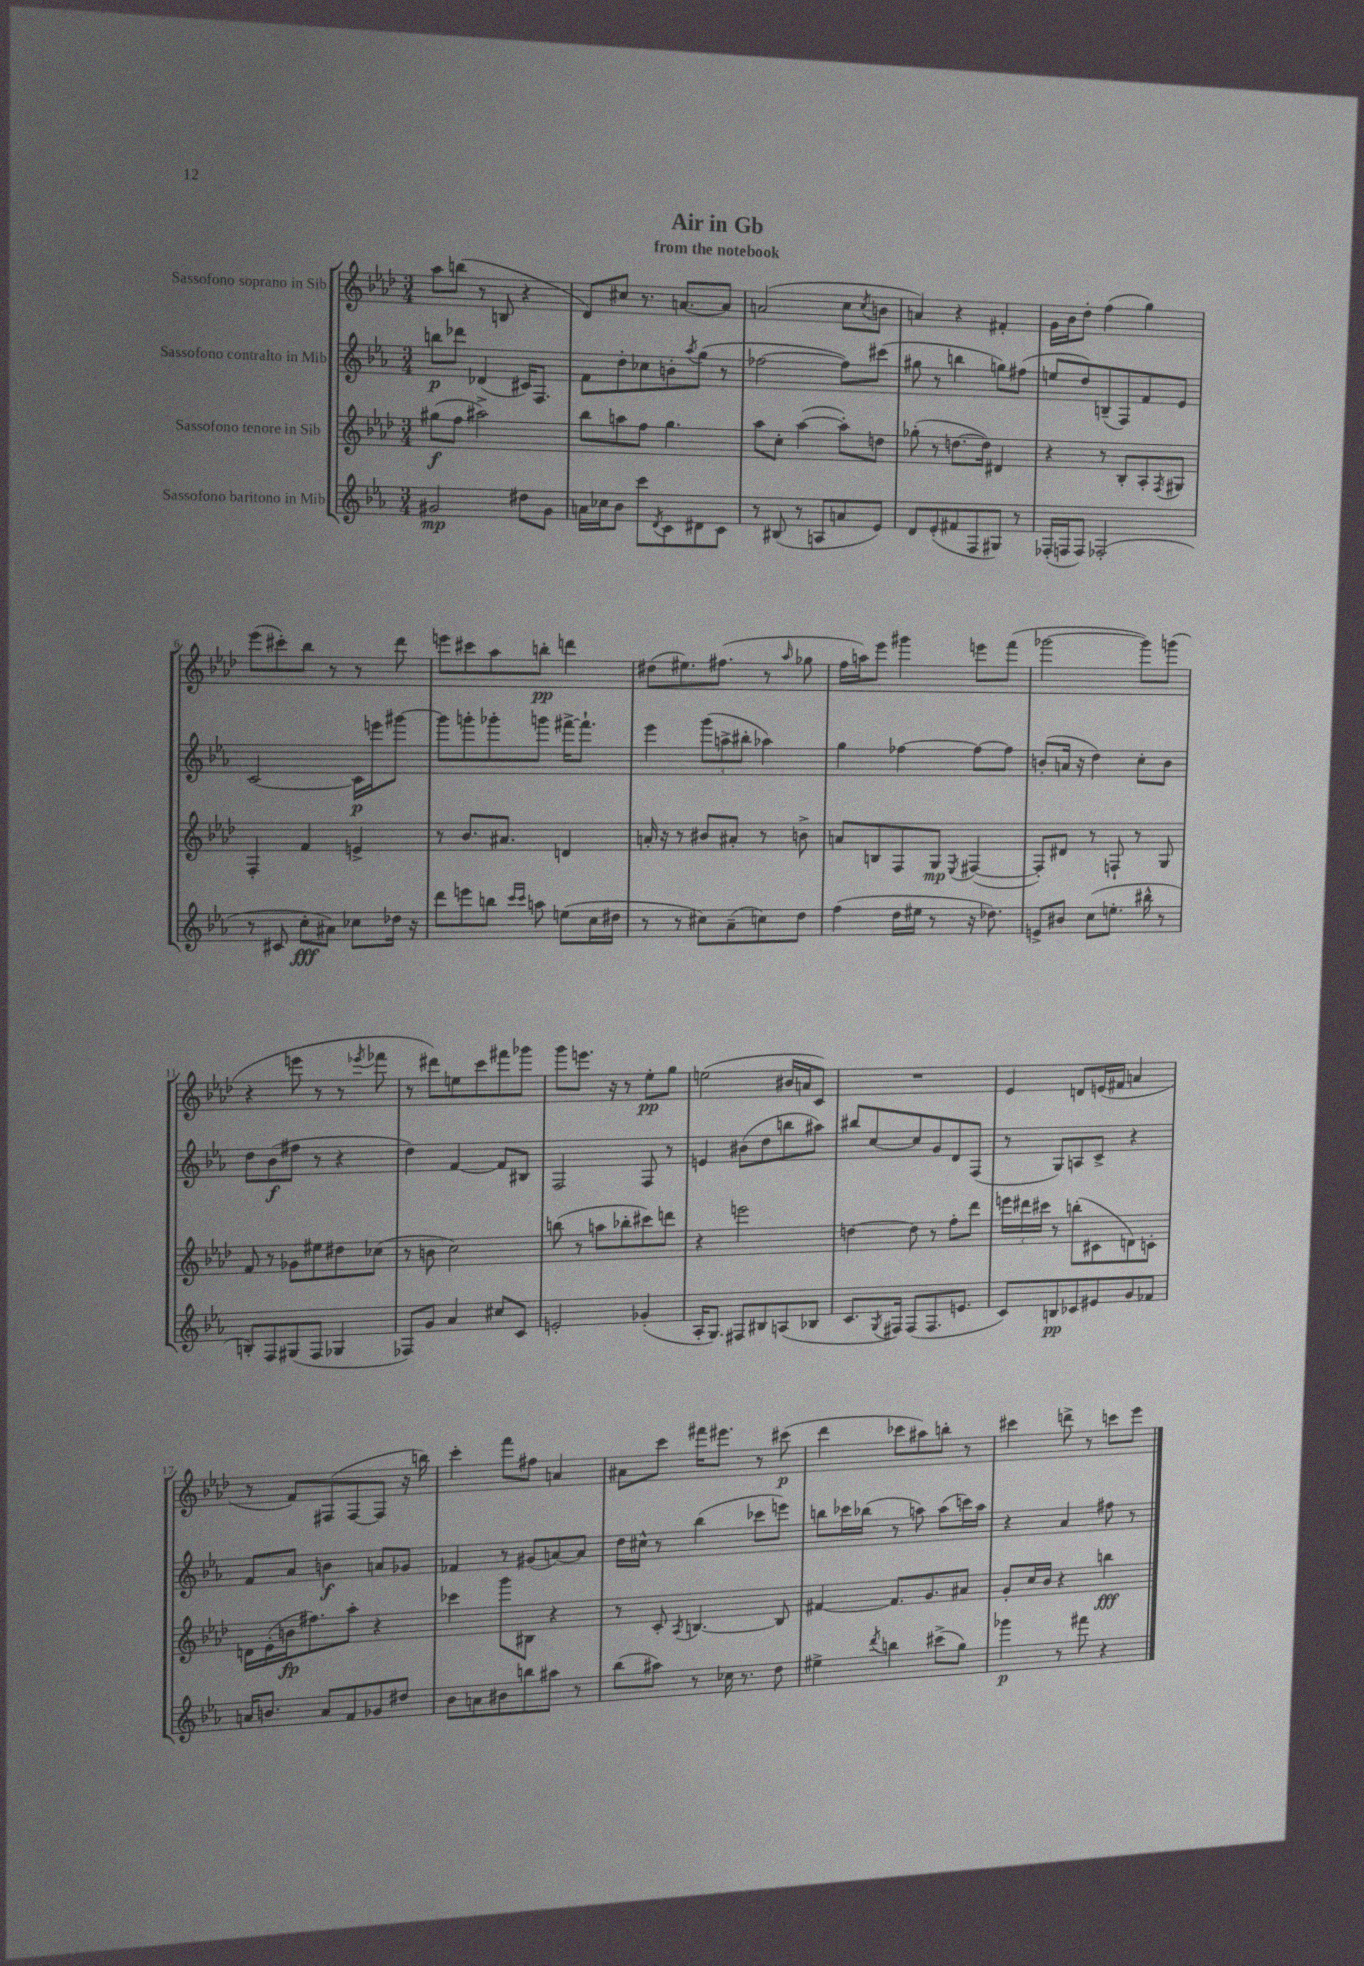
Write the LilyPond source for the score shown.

\header { title = "Air in Gb" subtitle = "from the notebook" }
<<
\new StaffGroup <<
\new Staff = "s0" \with { instrumentName = "Sassofono soprano in Sib" } {
    \clef treble \key aes \major \numericTimeSignature \time 3/4
    aes''8 b''8( r8 b8 r4 |
    des'8) cis''8 r8. a'8.~ a'8 |
    a'2( c''8 \acciaccatura { c''8 } b'8 |
    a'4) r4 fis'4-. |
    g'16 bes'16 des''8-. f''4( g''4) |
    ees'''8( cis'''8-.) bes''8 r8 r8 des'''8 |
    e'''8 cis'''8 aes''8 b''8-.\pp d'''4 |
    dis''8( eis''8.) fis''8.( r8 \grace { aes''16 } ges''8 |
    f''16 a''16) ees'''8 gis'''4 e'''8 f'''8( |
    ges'''2~ ges'''8) g'''8( |
    r4 e'''8 r8 r8 \acciaccatura { ees'''8 } fes'''8 |
    r8 dis'''8) e''8 c'''8 fis'''8 ges'''8 |
    g'''8 e'''8. r16 r8 ees''8-.\pp g''8 |
    e''2( bis'16 a'16 c'8) |
    R2. |
    ees'4 d'8 e'16( fis'16 a'4 |
    r8 f'8) fis8( fis8~ fis8 r16 b''16) |
    c'''4-. f'''8 fis''8 a'4 |
    ais'8 c'''8 fis'''16 eis'''8. r8 cis'''8\p( |
    des'''4 ces'''8 ais''8) b''8-. r8 |
    cis'''4 d'''8-> r8 c'''8 ees'''8 \bar "|." |
}
\new Staff = "s1" \with { instrumentName = "Sassofono contralto in Mib" } {
    \clef treble \key ees \major \numericTimeSignature \time 3/4
    b''8\p des'''8 des'4( cis'16) f8. |
    f'8 d''8-. ces''8 b'8-. \acciaccatura { aes''8 } g''8( r8 |
    fes''2~ fes''8) cis'''8( |
    gis''8 r8 b''4 g''8) fis''8( |
    e''8 d''8) b8--( f8) f'8 ees'8 |
    c'2~ c'16\p e'''16 gis'''8~ |
    gis'''8 g'''8-. ges'''8-. g'''8 fis'''16~-> fis'''8.-! |
    ees'''4 \tuplet 3/2 { g'''8( a''8-> bis''8-. } aes''4) |
    g''4 fes''4~ fes''8~ fes''8 |
    b'8-.( a'16 r16 d''4) c''8-. b'8 |
    d''8 bes'8\f( fis''8 r8 r4 |
    d''4) f'4~ f'8 bis8 |
    f2 f8 r8 |
    e'4 bis'8( d''8 b''8 ais''8) |
    bis''8 c''8~ c''8 g'8 d'8 f8( |
    r8 g8) a8 c'8-> r4 |
    f'8 aes'8 b'4\f a'8 ges'8 |
    fes'4 r8 gis'8( a'8~) a'8 |
    d''16 cis''16-^ r8 bes''4( ces'''8 e'''8) |
    b''8 ces'''16 bes''16( r8 a''8) a''8( c'''16) a''16 |
    r4 aes'4 fis''8 r8 \bar "|." |
}
\new Staff = "s2" \with { instrumentName = "Sassofono tenore in Sib" } {
    \clef treble \key aes \major \numericTimeSignature \time 3/4
    gis''8\f( f''8 ais''2->) |
    bes''8 a''8 f''8 g''4. |
    aes''8 c''8-. aes''4~( aes''8-.) d''8 |
    ges''8-.( r8 d''8.~ d''16) dis'4 |
    r4 r8 bes8-. aes8-. \acciaccatura { f8 } gis8 |
    f4-. f'4 e'4-> |
    r8 bes'8. ais'8. d'4 |
    a'16-. r16 r8 bis'8 ais'8-. r8 b'8-> |
    a'8 b8 f8 g8\mp \acciaccatura { ees8 } fis4~( |
    fis8-.) dis'8 r8 f8-! r8 g8 |
    f'8 r8 ges'8 eis''8 dis''8 ces''8( |
    r8 b'8 c''2) |
    b''8( r8 a''8 bes''8-. cis'''8) d'''8 |
    r4 e'''2 |
    d''4~ d''8 r8 f''8-. des'''8 |
    \tuplet 3/2 { e'''16 dis'''16 cis'''16 } r8 b''8-.( cis'8 d'8) c'8-. |
    d'16 ees'16-.( b'16\fp fis''8.) aes''8-. r4 |
    ces'''4 g'''8 bis8 r4 |
    r8 c'8-. \acciaccatura { aes8 } b4.~ b8 |
    fis'4~ fis'8. g'8. ais'8 |
    g'8-. c''16 bes'16 r4 b''4\fff \bar "|." |
}
\new Staff = "s3" \with { instrumentName = "Sassofono baritono in Mib" } {
    \clef treble \key ees \major \numericTimeSignature \time 3/4
    gis'2\mp dis''8 gis'8 |
    a'16 ces''16 bes'8 c'''8 \acciaccatura { d'8 } c'8 dis'8 c'8 |
    r8 bis8( r8 a8 a'8 ees'8) |
    d'8 ees'8-.( fis'8 f8 gis8) r8 |
    fes16-.( f16 f8) fes2-.( |
    r8 cis'8 c''8-.\fff ais'8) ces''8 des''16 r16 |
    d'''8 e'''8 b''8 \grace { c'''16 c'''16 } a''8 e''8( c''16 dis''16 |
    r8 r8 cis''8) aes'8--( c''8) d''8 |
    f''4( d''16 eis''16 r8 r16 des''8.) |
    e'8-> bis'8 c''8( e''8.-. bis''16-^ r8 |
    b8-.) f8 gis8( f8 ges4 |
    fes8) g'8 aes'4 cis''8 c'8 |
    e'2-. ges'4-.( |
    aes16-. g8.) fis8 bis8 a8( bes8 |
    c'8. \acciaccatura { g8 } fis16) fis8( fis8. e'8. |
    c'8) b8\pp ces'8 eis'8 g'8 fes'8 |
    a'16 b'8. a'8 f'8 ges'8 dis''8 |
    bes'8 a'8 bis'8 b''8 ais''8 r8 |
    bes''8( ais''8) r8 ces''16 r8. d''8 |
    eis''4-> \acciaccatura { d'''8 } b''4 cis'''8->( g''8) |
    ges'''4\p r8 fis'''8 r4 \bar "|." |
}
>>
>>
